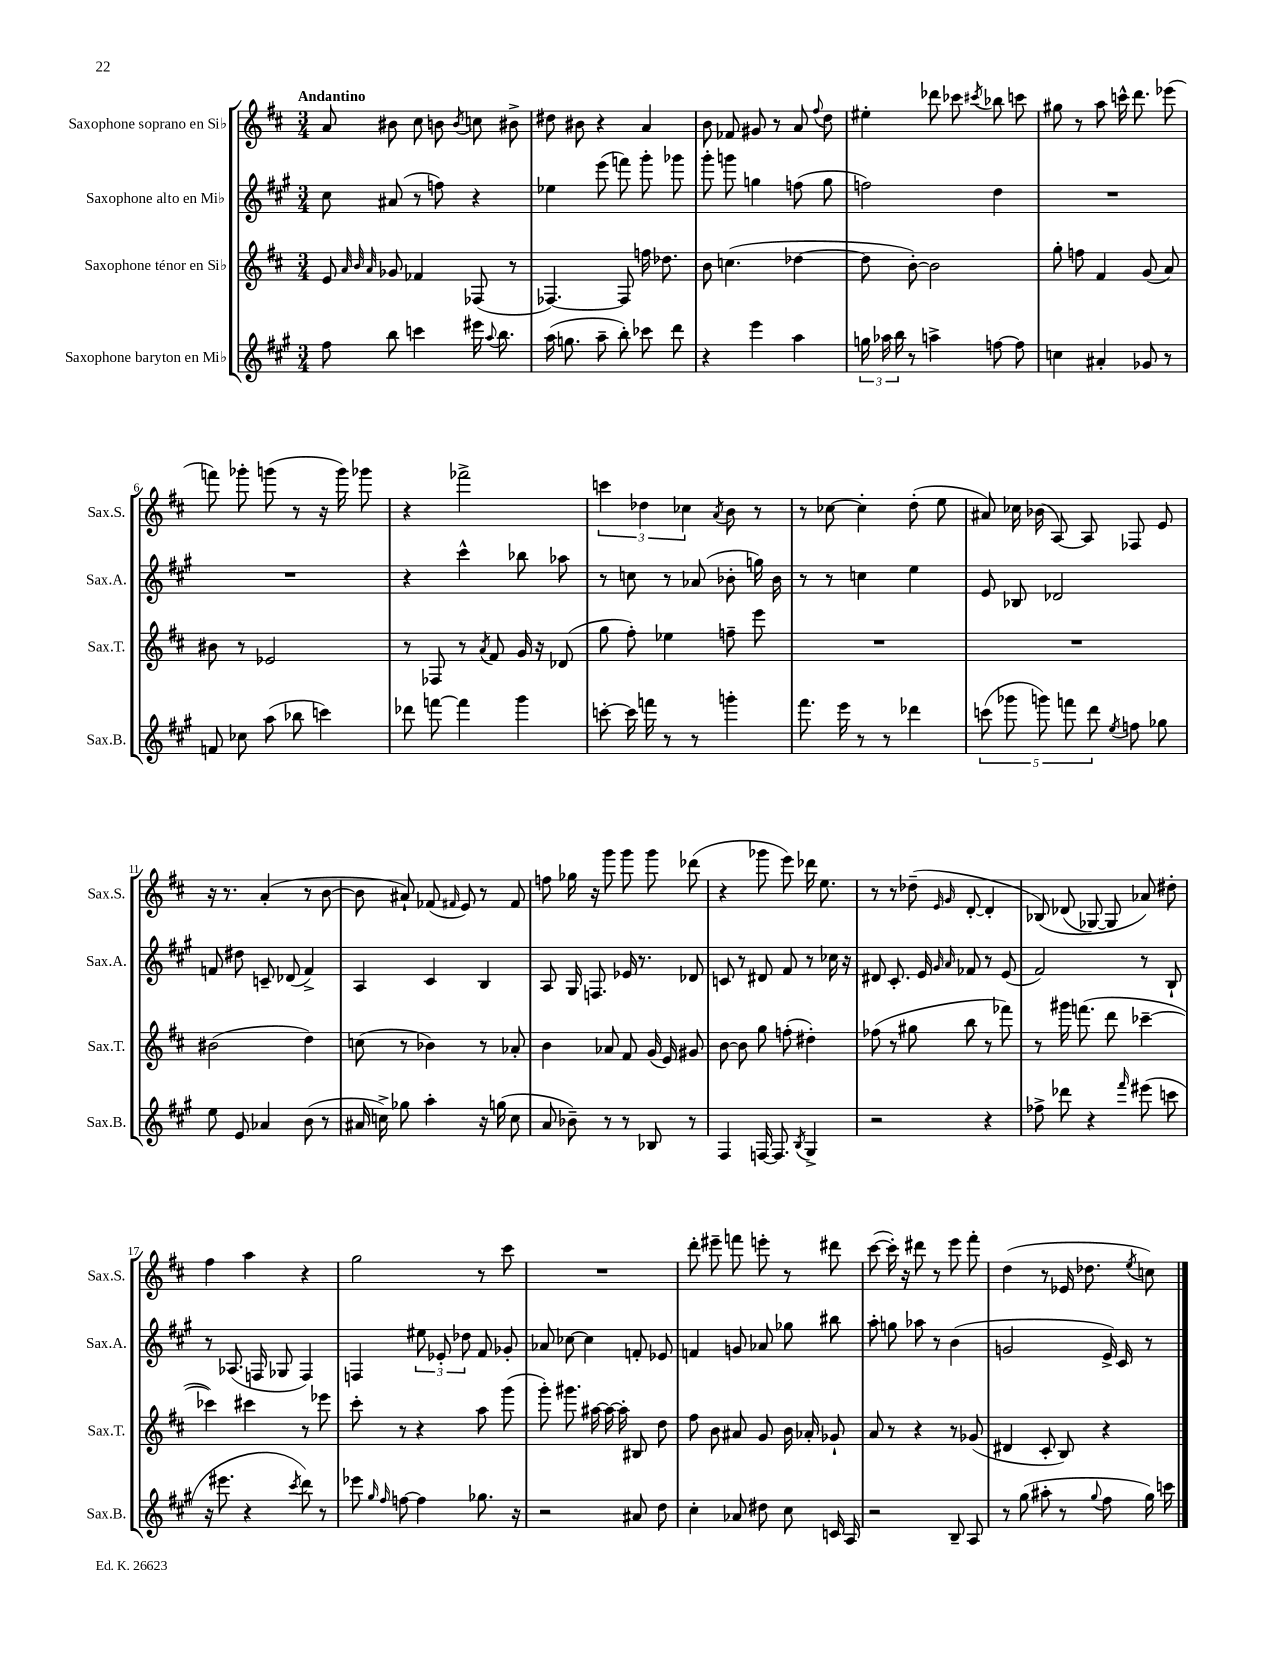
<<
\new StaffGroup <<
\new Staff = "s0" \with { instrumentName = "Saxophone soprano en Sib" shortInstrumentName = "Sax.S." } {
    \clef treble \key d \major \numericTimeSignature \time 3/4 \tempo "Andantino"
    \autoBeamOff a'8 bis'8 cis''8 b'8 \acciaccatura { b'8 } c''8 bis'8-> |
    dis''8 bis'8 r4 a'4 |
    b'8 fes'8 gis'8 r8 a'8 \appoggiatura { fis''8 } d''8 |
    eis''4-. des'''8 ces'''8 \acciaccatura { cis'''8 } bes''8 c'''8 |
    gis''8 r8 a''8 c'''16-^ d'''8. ees'''8( |
    f'''8) ges'''8-. g'''8( r8 r16 g'''16) ges'''8 |
    r4 fes'''2-> |
    \tuplet 3/2 { c'''4 des''4 ces''4 } \acciaccatura { a'8 } b'8 r8 |
    r8 ces''8~ ces''4-. d''8-.( e''8 |
    ais'8) ces''16 bes'16( a8~) a8 fes8 e'8 |
    r16 r8. a'4-.( r8 b'8~ |
    b'8 ais'8-!) fes'8( \grace { fis'16 } e'8) r8 fis'8 |
    f''8 ges''16 r16 g'''8 g'''8 g'''8 des'''8( |
    r4 ges'''8 e'''8) des'''16 e''8. |
    r8 r8 des''8--( \grace { e'16 g'16 } d'8~-. d'4-. |
    bes8)\( des'8( ges8~) ges8 aes'8\) dis''8-. |
    fis''4 a''4 r4 |
    g''2 r8 cis'''8 |
    R2. |
    d'''8-. eis'''8-- f'''8 e'''8-. r8 dis'''8 |
    cis'''8~( cis'''16-.) r16 dis'''8 r8 e'''8 fis'''8-. |
    d''4( r8 ees'16 des''8. \acciaccatura { e''8 } c''8) \bar "|." |
}
\new Staff = "s1" \with { instrumentName = "Saxophone alto en Mib" shortInstrumentName = "Sax.A." } {
    \clef treble \key a \major \numericTimeSignature \time 3/4
    \autoBeamOff cis''8 ais'8( r8 f''8) r4 |
    ees''4 e'''8( f'''8) gis'''8-. ges'''8 |
    gis'''8-. g'''8 g''4 f''8( g''8 |
    f''2) d''4 |
    R2. |
    R2. |
    r4 cis'''4-^ bes''8 aes''8 |
    r8 c''8 r8 aes'8( bes'8-. g''16) bes'16 |
    r8 r8 c''4 e''4 |
    e'8 bes8 des'2 |
    f'8 dis''8 c'8-- des'8( f'4->) |
    a4 cis'4 b4 |
    a8 gis16 f8. ees'16 r8. des'8 |
    c'8 r8 dis'8 fis'8 r8 ces''16 r16 |
    dis'8 cis'8.-. e'16 \grace { gis'16 a'16 } fes'8 r8 e'8( |
    fis'2) r8 b8-! |
    r8 aes8.( f16 ges8 f4) |
    f4 \tuplet 3/2 { eis''8 ees'8-. des''8 } fis'8 ges'8-. |
    aes'8 ces''8~ ces''4 f'8-. ees'8 |
    f'4 g'8 aes'8 ges''8 bis''8 |
    a''8-. g''8 aes''8 r8 b'4( |
    g'2 e'16->) cis'16 r8 \bar "|." |
}
\new Staff = "s2" \with { instrumentName = "Saxophone ténor en Sib" shortInstrumentName = "Sax.T." } {
    \clef treble \key d \major \numericTimeSignature \time 3/4
    \autoBeamOff e'8 \grace { a'32 b'32 a'32 } ges'8 fes'4 fes8( r8 |
    fes4.~) fes8 f''16 des''8. |
    b'8 c''4.( des''4~ |
    des''8 b'8~-.) b'2 |
    g''8-. f''8 fis'4 g'8( a'8) |
    bis'8 r8 ees'2 |
    r8 fes8 r8 \acciaccatura { a'8 } fis'8 g'16 r16 des'8( |
    g''8 fis''8-.) ees''4 f''8-- e'''8 |
    R2. |
    R2. |
    bis'2( d''4) |
    c''8( r8 bes'4) r8 aes'8-. |
    b'4 aes'8 fis'8 g'16( e'16) gis'8 |
    b'8~ b'8 g''8 f''8-.( dis''4-.) |
    fes''8( r8 gis''8 b''8 r8 fes'''8) |
    r8 gis'''16 f'''8.( d'''8 ces'''4~-- |
    ces'''4) cis'''4 r8 ees'''8 |
    cis'''8-. r8 r4 a''8 g'''8( |
    g'''8-.) gis'''8. ais''16~ ais''16~ ais''16-. bis8 d''8 |
    fis''8 b'8 ais'8 g'8 b'16 aes'16-. ges'8-! |
    a'8 r8 r4 r8 ges'8( |
    dis'4 cis'8-. b8) r4 \bar "|." |
}
\new Staff = "s3" \with { instrumentName = "Saxophone baryton en Mib" shortInstrumentName = "Sax.B." } {
    \clef treble \key a \major \numericTimeSignature \time 3/4
    \autoBeamOff fis''8 b''8 c'''4 eis'''16 \appoggiatura { a''8 } b''8. |
    a''16( g''8. a''8-- b''8-.) ces'''8 d'''8 |
    r4 e'''4 a''4 |
    \tuplet 3/2 { g''16 aes''16 b''16 } r8 a''4-> f''8~ f''8 |
    c''4 ais'4-. ges'8 r8 |
    f'8 ces''8 a''8( bes''8 c'''4) |
    des'''8 f'''8~ f'''4 gis'''4 |
    c'''8~-. c'''16 f'''16 r8 r8 g'''4-. |
    fis'''8. e'''16 r8 r8 des'''4 |
    \tuplet 5/4 { c'''8( ges'''8 g'''8) f'''8 d'''8 } \acciaccatura { e''8 } f''8 ges''8 |
    e''8 e'8 aes'4 b'8( r8 |
    ais'16 c''16->) ges''8 a''4-. r16 g''16( c''8 |
    a'8 bes'8--) r8 r8 bes8 r8 |
    fis4 f16~ f8. \acciaccatura { b8 } gis4-> |
    r2 r4 |
    fes''8-> des'''8 r4 \grace { fis'''16 } eis'''8( c'''8 |
    r16 eis'''8. r4 \acciaccatura { cis'''8 } d'''8) r8 |
    ees'''8 \grace { gis''16 fis''16 } f''8~ f''4 ges''8. r16 |
    r2 ais'8 d''8 |
    cis''4-. aes'8 dis''8 cis''8 c'16 a16 |
    r2 b8-- a8 |
    r8 gis''8( ais''8-. r8 \appoggiatura { gis''8 } fis''8 gis''16) c'''16 \bar "|." |
}
>>
>>
